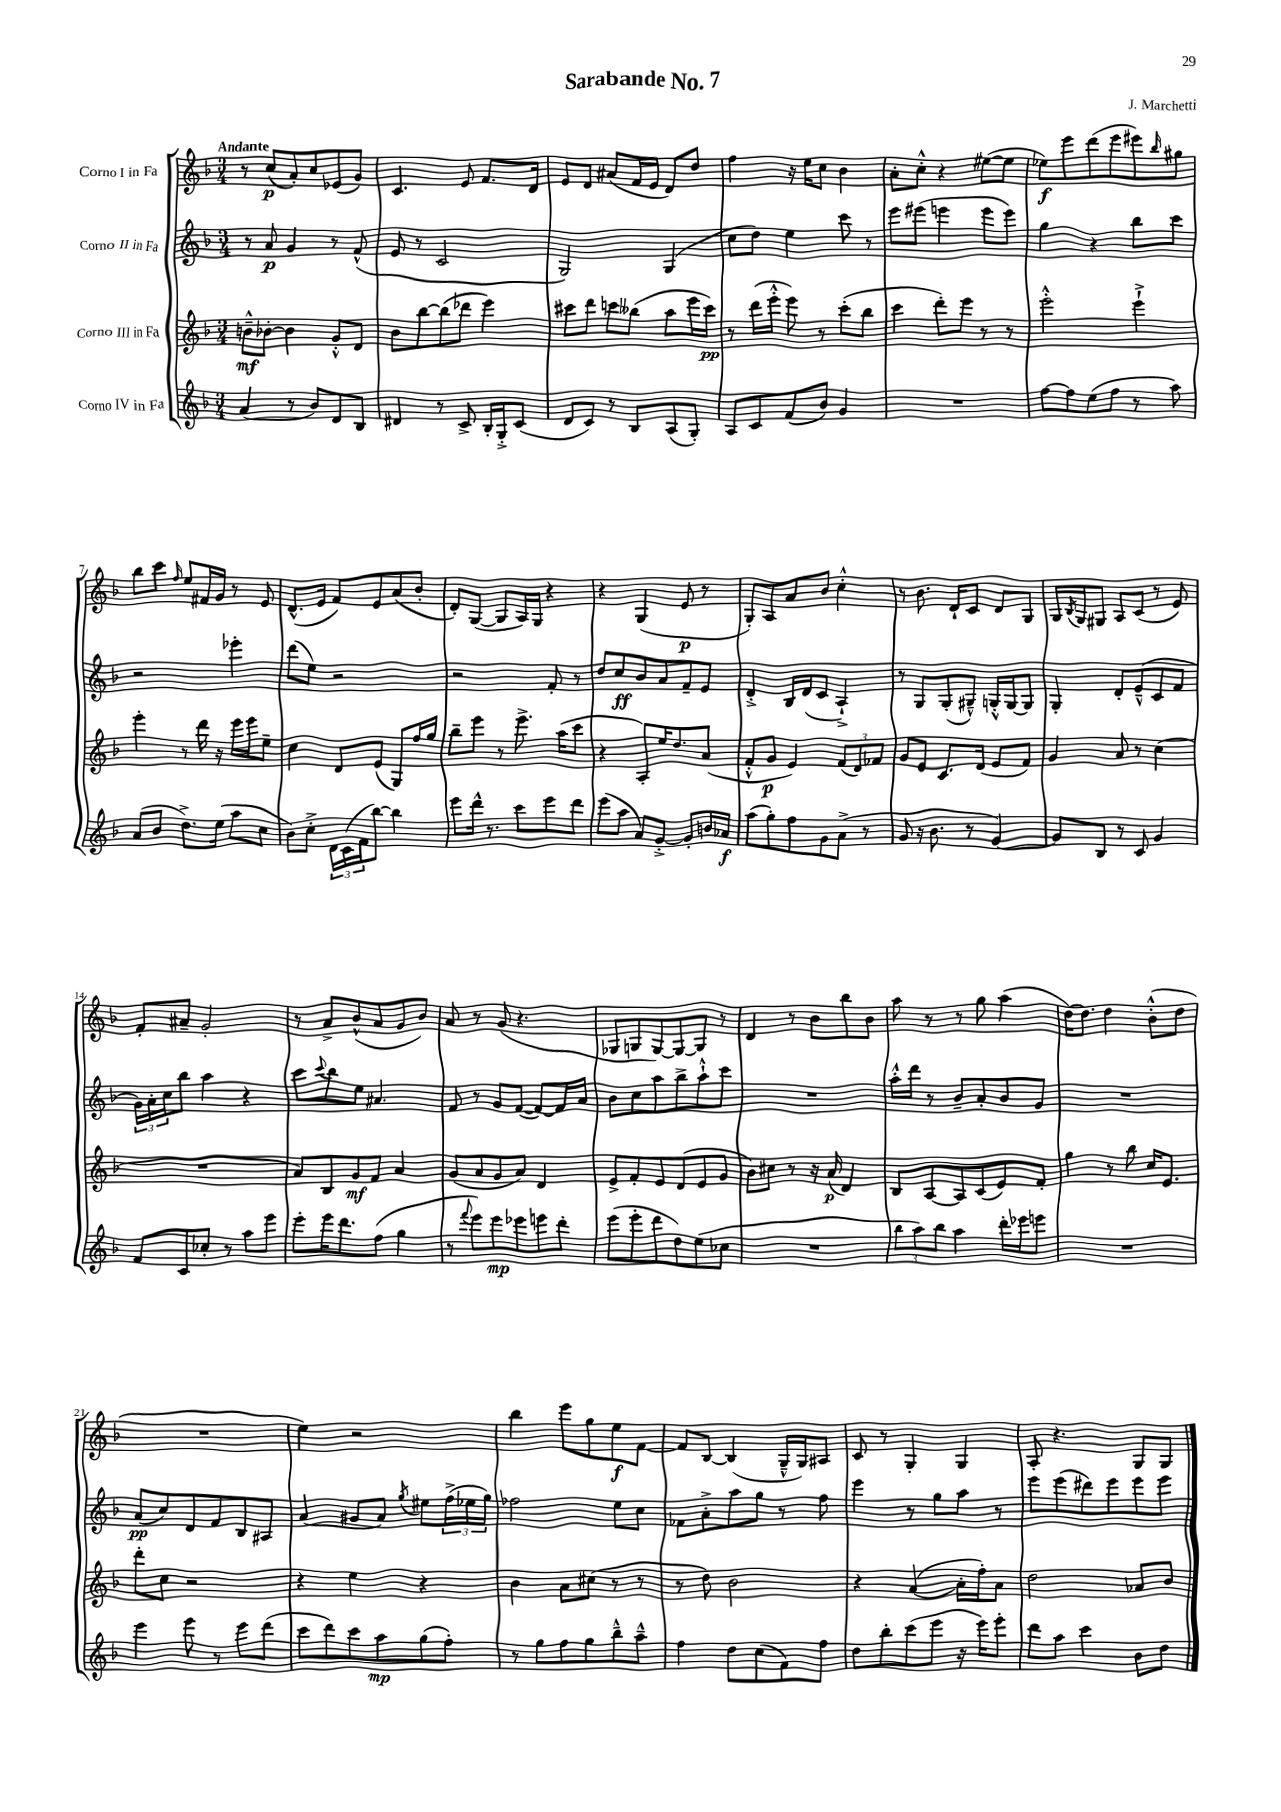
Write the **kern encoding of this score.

**kern	**kern	**kern	**kern
*staff4	*staff3	*staff2	*staff1
*clefG2	*clefG2	*clefG2	*clefG2
*k[b-]	*k[b-]	*k[b-]	*k[b-]
*M3/4	*M3/4	*M3/4	*M3/4
(4a	8b~^^	8r	8r
.	[8b-'	8a	(8cc
8r	4b-]	4g	8a')
8b-)	.	.	8cc
8d	8g'^^	8r	(8e-
8B-	8d	(8f^^	8g)
=	=	=	=
4d#	8b-	8e	4.c
.	[8bb-	8r	.
8r	(8bb-]	2c	.
8c^	8ddd-	.	8e
16B-'	4eee)	.	8.f
16G'^	.	.	.
(8c	.	.	.
.	.	.	16d
=	=	=	=
8d	8ccc#	2G)	8e
8c)	8ddd	.	8d
8r	8ccc	.	(8a#
8B-	(8bb--	.	16f
.	.	.	16e
(8A	8aa	(4G	8d)
8G')	16eee	.	8dd
.	16ccc)	.	.
=	=	=	=
8A	8r	8cc	4ff
8c	(16ddd	8dd)	.
.	16eee'^^	.	.
(8f	8eee)	4ee	16r
.	.	.	16ee
8b-)	8r	.	8cc
4g	(8ccc'	8ccc	4b-
.	8bb-	8r	.
=	=	=	=
2.r	4ccc	8eee	8a'
.	.	(8eee#	8cc'^^
.	8ddd')	4eee	4r
.	8eee	.	.
.	8r	8eee	([8ee#
.	8r	8eee)	8ee#]
=	=	=	=
[8ff	2eee'^^	4gg	8ee-)
8ff]	.	.	8eee
(8ee	.	4r	(8ddd
8ff	.	.	8eee
8r	4eee`^	8bb-	8eee#)
.	.	.	16qqbb-
8aa)	.	8ccc	8gg#
=	=	=	=
(8a	4eee'	2r	8bb-
8b-	.	.	8ccc
.	.	.	16qqff
8.dd^)	8r	.	8ee
.	16ddd	.	16f#
(16ee	16r	.	16g
8aa	16eee	4eee-'	8r
.	16eee	.	.
8cc	8ee~	.	8e
=	=	=	=
8b-)	4cc	(8ddd	(8.d^^
8cc'^	.	8ee)	.
.	.	.	16e
24d	8d	2r	8f)
(24c	.	.	.
24f	.	.	.
[8bb-)	(8e	.	8e
4bb-]	8G)	.	(8a
.	16ff	.	8b-'
.	16gg	.	.
=	=	=	=
8eee	8bb-~	2r	8d')
16ddd^^	8eee	.	([8G
8.r	.	.	.
.	8r	.	8G]
8ccc	8.eee^	.	16A)
.	.	.	16G
8eee	.	8f'	4r
.	(16aa	.	.
8ddd	8ccc	8r	.
=	=	=	=
(8eee	4r	8dd	4r
8aa	.	8cc	.
8a)	8A')	8b-	(4G
[8g'^	16ee	8a	.
.	8.dd	.	.
8g']	.	8f~	8e
16b	(8a	8e	8r
16a-	.	.	.
=	=	=	=
(8aa	8f'^^	4d'^	8G')
8gg')	8g	.	8A
8ff	4e)	16B-	8a
.	.	(16d	.
8g	.	8c	8b-
(8a^	(12f	4A`^)	4cc'^^
.	12d)	.	.
8r	.	.	.
.	12f-	.	.
=	=	=	=
8g	8g	8r	8r
16r	8e	8G	8.b-
8.b-	.	.	.
.	8.c	(8G'	.
.	.	.	16d`
8r	.	8G#~^^)	8c
.	(16d	.	.
[4g)	8e	16G'^^	8d
.	.	[16G	.
.	8f)	8G]	8G
=	=	=	=
8g]	4g	4G'	16G
.	.	.	8qB-
.	.	.	16G
8B-	.	.	8G#
8r	8a	8d'	8A
8c	8r	(8e~^^	(8c
4g	(4cc	8c	8r
.	.	8f	8e)
=	=	=	=
8f	2.r	24g)	8f'
.	.	24a'	.
.	.	24cc	.
8c	.	8bb-	8a#~
8cc-'	.	4aa	2g'
8r	.	.	.
8aa	.	4r	.
8eee	.	.	.
=	=	=	=
8eee'	8a)	8ccc	8r
.	.	8qqccc	.
16eee	8B-	8bb-	8a^
8.ddd	.	.	.
.	8g	8ee	(8b-^^
(8ff	8f	4.a#	8a
4gg	4a	.	8g
.	.	.	8b-)
=	=	=	=
8r	(8g	8f	8a
8qqfff	.	.	.
8eee)	8a	8r	8r
8eee	8g	8g	(8g
8eee-	8a)	([8f	4.r
8eee	4d	8f_)	.
8ddd'	.	16f]	.
.	.	16a	.
=	=	=	=
(8eee	8e^	8b-	8G-
8eee'	8f'	8cc	8G
8ddd	8e	8aa	[8G)
8dd)	(8d	8bb-^	8G_
(8ee	8e	8aa`^^	8G]
8cc-	8g	8ccc	8r
=	=	=	=
2.r	8b-)	2.r	4d
.	8cc#	.	.
.	8r	.	8r
.	16r	.	8b-
.	(16a	.	.
.	4d)	.	8bb-
.	.	.	8b-
=	=	=	=
12bb-	8B-	16aa'^^	8aa
.	.	16ddd	.
12aa)	.	.	.
.	[8A	8r	8r
12bb-	.	.	.
4aa	8A]	8b-~	8r
.	(8c	8a'	8gg
16ddd'	8e)	8b-	(4aa
16eee-	.	.	.
8eee	8f'	8g	.
=	=	=	=
2.r	4gg	2.r	[16dd)
.	.	.	8.dd]
.	8r	.	4dd
.	8bb-	.	.
.	16cc	.	(8b-'^^
.	8.e	.	.
.	.	.	8dd
=	=	=	=
4eee	8ddd'	(8a	2.r
.	8cc	8cc)	.
8eee	2r	8d	.
8r	.	8f	.
8eee	.	8B-	.
(8ddd	.	8A#	.
=	=	=	=
8ccc	4r	(4a	4ee)
8ddd)	.	.	.
8ccc	4ee	8g#	2r
8aa	.	8a)	.
.	.	8qgg	.
(8gg	4r	8ee#	.
8ff')	.	(24ff^	.
.	.	24ee-	.
.	.	24gg)	.
=	=	=	=
8r	4b-	2ff-	4bb-
8gg	.	.	.
8ff	8a	.	8eee
8gg	(8cc#	.	8gg
8bb-~^^	8r	8ee	8ee
8aa~^^	8r	8cc	[8f
=	=	=	=
4ff	8r	8f-	8f]
.	8dd)	8a'^	[8B-
8dd	2b-	8aa	(4B-]
(8cc	.	8gg	.
8f)	.	8r	16G~^^
.	.	.	16G)
8ff	.	8ff	8A#
=	=	=	=
8dd	4r	4eee	8c
8bb-'	.	.	8r
(8ccc	([4a	8r	4G'
8eee	.	8gg	.
16r	16a']	8aa	4G
16eee)	16ff')	.	.
8eee'	8a	8r	.
=	=	=	=
8ddd	2dd	8eee	8A'
8aa	.	(8eee	4.r
4ccc	.	8ddd#)	.
.	.	8eee	.
8b-	8a-	8eee	8G
8dd	8b-	8eee	8G
==	==	==	==
*-	*-	*-	*-
